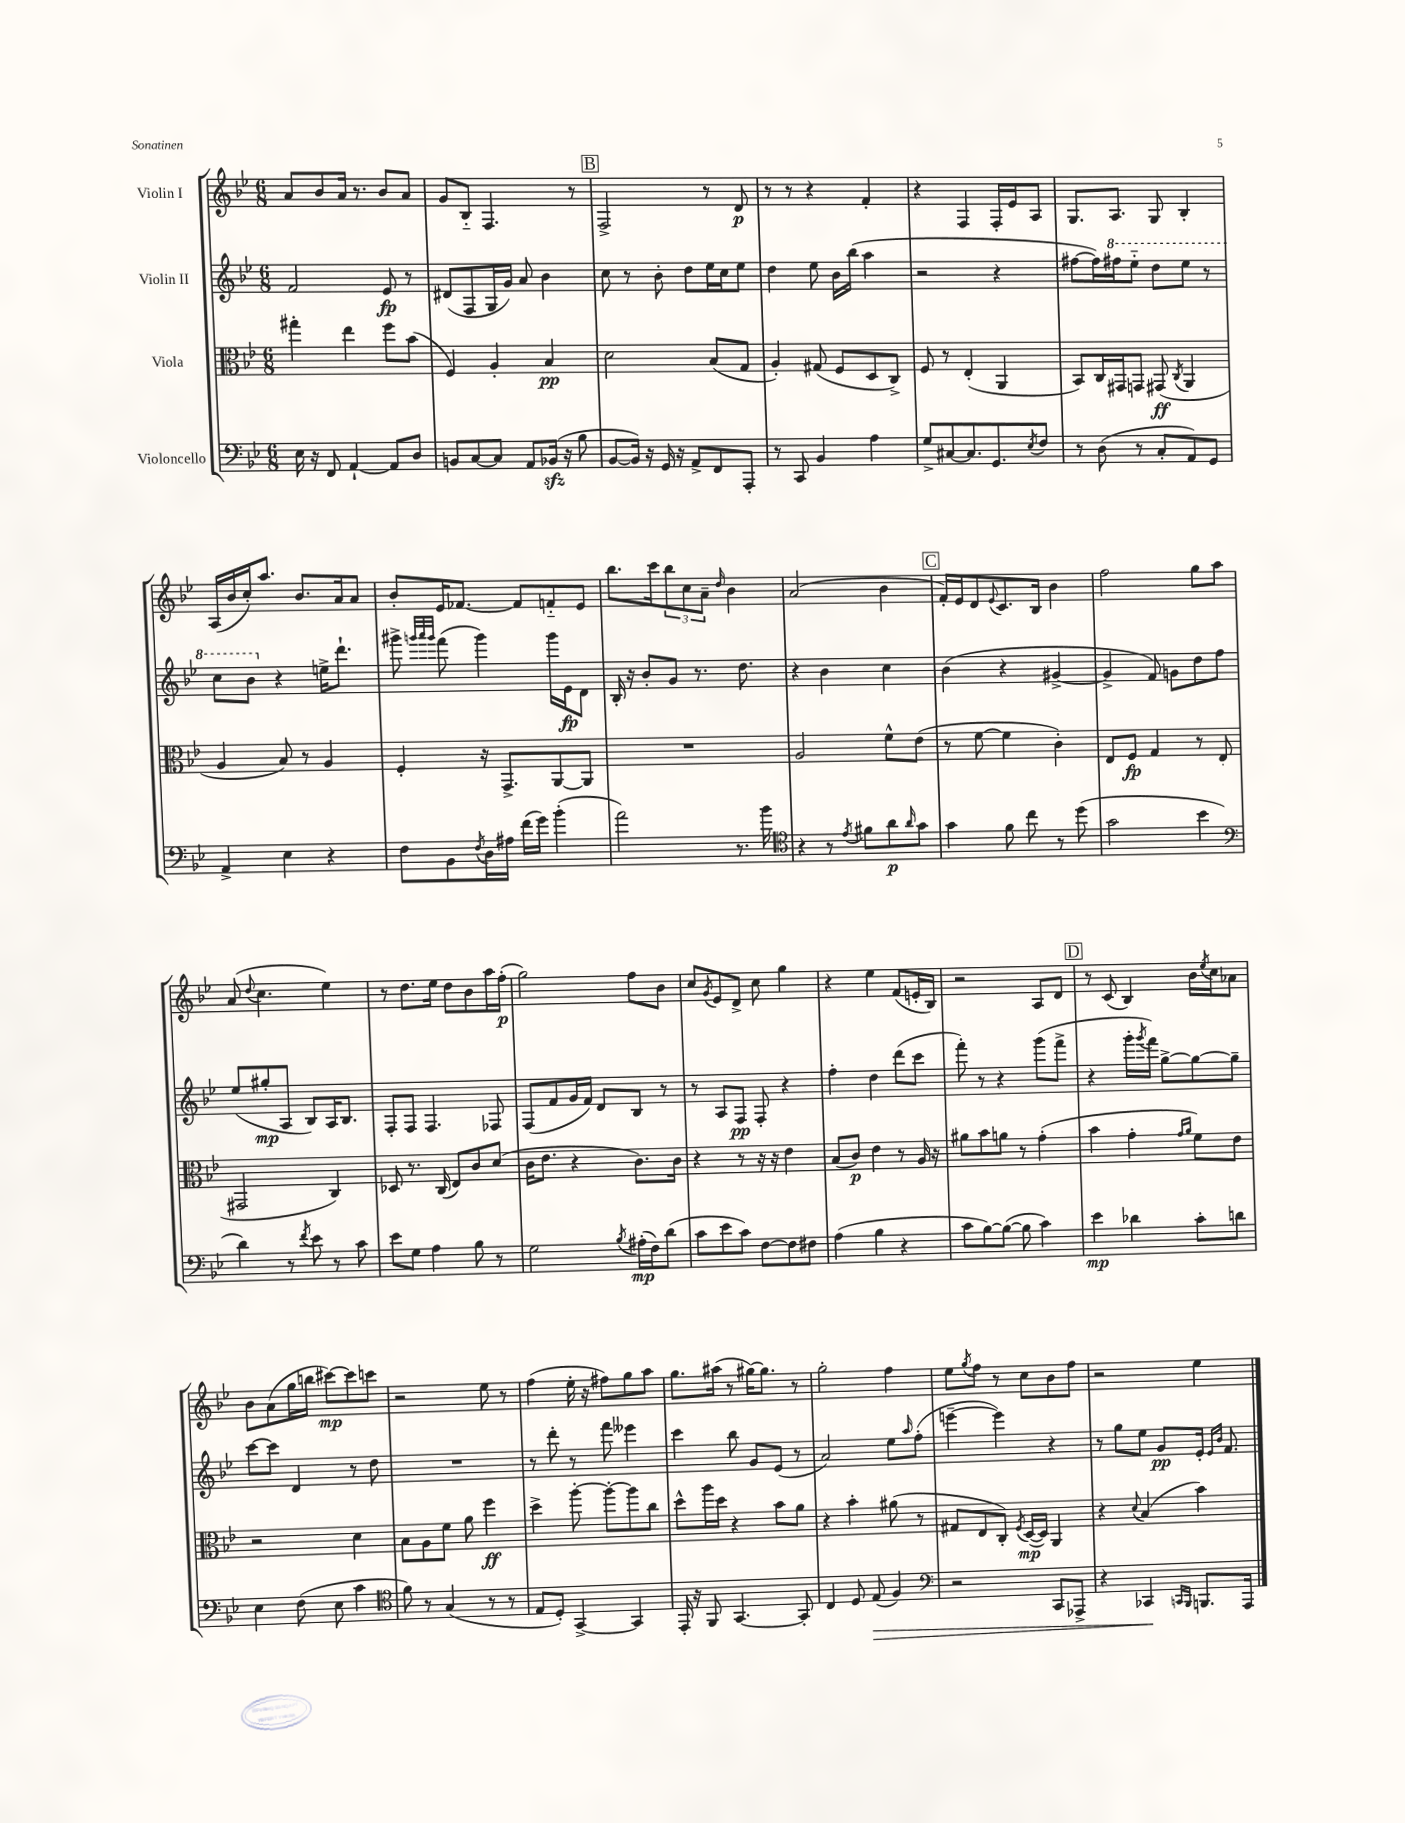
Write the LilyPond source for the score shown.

<<
\new StaffGroup <<
\new Staff = "s0" \with { instrumentName = "Violin I" } {
    \clef treble \key bes \major \numericTimeSignature \time 6/8
    a'8 bes'8 a'16 r8. bes'8 a'8 |
    g'8 bes8-_ f4. r8 |
    \mark \markup { \box "B" } f2-> r8 d'8\p |
    r8 r8 r4 f'4-. |
    r4 f4 f16-. ees'16 a8 |
    g8. a8. g8 bes4-. |
    a16( bes'16 c''16-.) a''8. bes'8. a'16 a'8 |
    bes'8-. ees'16 fes'8.~ fes'8 f'8-_ ees'8 |
    bes''8. c'''16 \tuplet 3/2 { bes''8 c''8 a'8-- } \grace { d''16 } bes'4 |
    a'2( bes'4 |
    \mark \markup { \box "C" } f'16-.) ees'16 d'8 \appoggiatura { ees'8 } c'8. bes16 bes'4 |
    f''2 g''8 a''8 |
    a'8( \appoggiatura { d''8 } c''4. ees''4) |
    r8 d''8. ees''16 d''8 bes'8 a''16 f''16-.\p( |
    g''2) f''8 bes'8 |
    c''8 \acciaccatura { g'8 } ees'8 d'8-> c''8 g''4 |
    r4 ees''4 f'8( e'16-. bes16) |
    r2 a8 d'8 |
    \mark \markup { \box "D" } r8 c'8( bes4) bes'16 \acciaccatura { ees''8 } c''16 aes'8 |
    bes'8 a'8( g''16 b''16 cis'''8~\mp) cis'''8 c'''8 |
    r2 ees''8 r8 |
    f''4( ees''16-. r16 fis''8) g''8 a''8 |
    g''8. ais''16( r8 gis''16~) gis''8. r8 |
    g''2-. f''4 |
    ees''8 \acciaccatura { g''8 } f''8 r8 c''8 bes'8 f''8 |
    r2 ees''4 \bar "|." |
}
\new Staff = "s1" \with { instrumentName = "Violin II" } {
    \clef treble \key bes \major \numericTimeSignature \time 6/8
    f'2 ees'8\fp r8 |
    dis'8( f8 g16 g'16) a'8 bes'4 |
    \mark \markup { \box "B" } c''8 r8 bes'8-. d''8 ees''16 c''16 ees''8 |
    d''4 ees''8 bes'16 bes''16( a''4 |
    r2 r4 |
    fis''8~ fis''16) \ottava #1 fis'''16 ees'''8-_ d'''8 ees'''8 r8 |
    c'''8 bes''8 \ottava #0 r4 e''16-> d'''8.-! |
    gis'''8-> \grace { g'''32 a'''32 g'''32 } f'''8( g'''4) g'''16 ees'16\fp d'8 |
    bes16-. r16 bes'8-. g'8 r8. d''8. |
    r4 bes'4 c''4 |
    \mark \markup { \box "C" } bes'4( r4 gis'4~-> |
    gis'4-> f'8) g'8 d''8 f''8 |
    ees''8( gis''8-.\mp a8 bes8) a16 bes8. |
    f8-. f8 f4. fes8 |
    f8( f'8 g'16 f'16) d'8 bes8 r8 |
    r8 a8 f8\pp f8-. r4 |
    f''4-. d''4 d'''8( c'''8 |
    f'''8-.) r8 r4 g'''8( f'''8-> |
    \mark \markup { \box "D" } r4 g'''16-. \acciaccatura { g'''8 } f'''16) g''8~-> g''8~ g''8-- |
    c'''8~ c'''8 d'4 r8 d''8 |
    R2. |
    r8 d'''8-. r8 f'''8 eeses'''4 |
    c'''4 bes''8 g'8 ees'8( r8 |
    a'2) ees''8 \grace { a''16 } f''8-.( |
    e'''4~-- e'''4) r4 |
    r8 g''8 ees''8 g'8\pp ees'16-. \grace { ees'16 bes'16 } f'8. \bar "|." |
}
\new Staff = "s2" \with { instrumentName = "Viola" } {
    \clef alto \key bes \major \numericTimeSignature \time 6/8
    gis''4-. ees''4 f''8 bes'8( |
    f4) a4-. bes4\pp |
    \mark \markup { \box "B" } d'2 bes8( g8 |
    a4-.) gis8( f8 d8 c8->) |
    f8 r8 ees4-.( a,4 |
    bes,8) c16 gis,16 g,8 gis,8\ff( \acciaccatura { c8 } a,4 |
    a4 bes8) r8 a4 |
    f4-. r16 g,8.-> a,8~ a,8 |
    R2. |
    a2 f'8-^ ees'8( |
    \mark \markup { \box "C" } r8 f'8~ f'4 c'4-.) |
    ees8 f8\fp g4 r8 ees8( |
    gis,2 c4) |
    des8 r8. c16( ees8) c'8 d'8( |
    c'16 ees'8. r4 c'8.) c'16 |
    r4 r8 r16 r16 ees'4 |
    bes8( c'8\p) ees'4 r8 a16 r16 |
    ais'8 bes'8 a'8 r8 g'4-.( |
    \mark \markup { \box "D" } bes'4 g'4-. \grace { g'16 a'16 } f'8) ees'8 |
    r2 d'4 |
    bes8 a8 f'8 a'8 f''4\ff |
    d''4-> a''8~-. a''8~-. a''8 c''8 |
    d''8-^ a''16 d''16 r4 bes'8 a'8 |
    r4 bes'4-. ais'8( r8 |
    gis8 ees8 c8-.) \acciaccatura { f8 } d16~\mp( d16) a,4 |
    r4 \appoggiatura { d'8 } bes4( bes'4) \bar "|." |
}
\new Staff = "s3" \with { instrumentName = "Violoncello" } {
    \clef bass \key bes \major \numericTimeSignature \time 6/8
    ees16 r16 f,8 a,4~-! a,8 d8 |
    b,8 c8~ c8 a,8 bes,16\sfz( r16 bes8 |
    \mark \markup { \box "B" } bes,8~ bes,16) r16 g,16 r16 a,8-> f,8 a,,8-. |
    r8 c,8 bes,4 a4 |
    g8-> cis8~ cis8. g,8. \acciaccatura { ees8 } f8 |
    r8 d8( r8 c8-. a,8) g,8 |
    a,4-> ees4 r4 |
    f8 bes,8 \acciaccatura { f8 } d16 ais16 f'16( g'16) bes'4-.( |
    a'2) r8. bes'16 |
    \clef tenor r4 r8 \acciaccatura { ees'8 } fis'8 a'8\p \grace { a'16 } g'8 |
    \mark \markup { \box "C" } g'4 f'8 c''8 r8 d''8( |
    g'2 bes'4 |
    \clef bass d'4) r8 \acciaccatura { f'8 } ees'8 r8 c'8 |
    ees'8 g8 a4 bes8 r8 |
    g2 \acciaccatura { bes8 } ais16-.\mp( f16) d'8( |
    c'8 ees'8 c'8) f8~ f8 fis8 |
    a4( bes4 r4 |
    c'8 bes8~) bes8~( bes8 c'4) |
    \mark \markup { \box "D" } ees'4\mp des'4 c'8-. d'8 |
    ees4 f8( ees8 c'4 |
    \clef tenor f'8) r8 g4( r8 r8 |
    ees8 d8-.) g,4~-> g,4 |
    ees,16-. r16 f,8 g,4.~ g,8-. |
    c4 d8 ees8\>( f4) |
    \clef bass r2 c,8 aes,,8-> |
    r4 ces,4\! \grace { c,16 bes,,16 } b,,8. a,,16 \bar "|." |
}
>>
>>
\layout { \context { \Score \remove "Bar_number_engraver" } }
